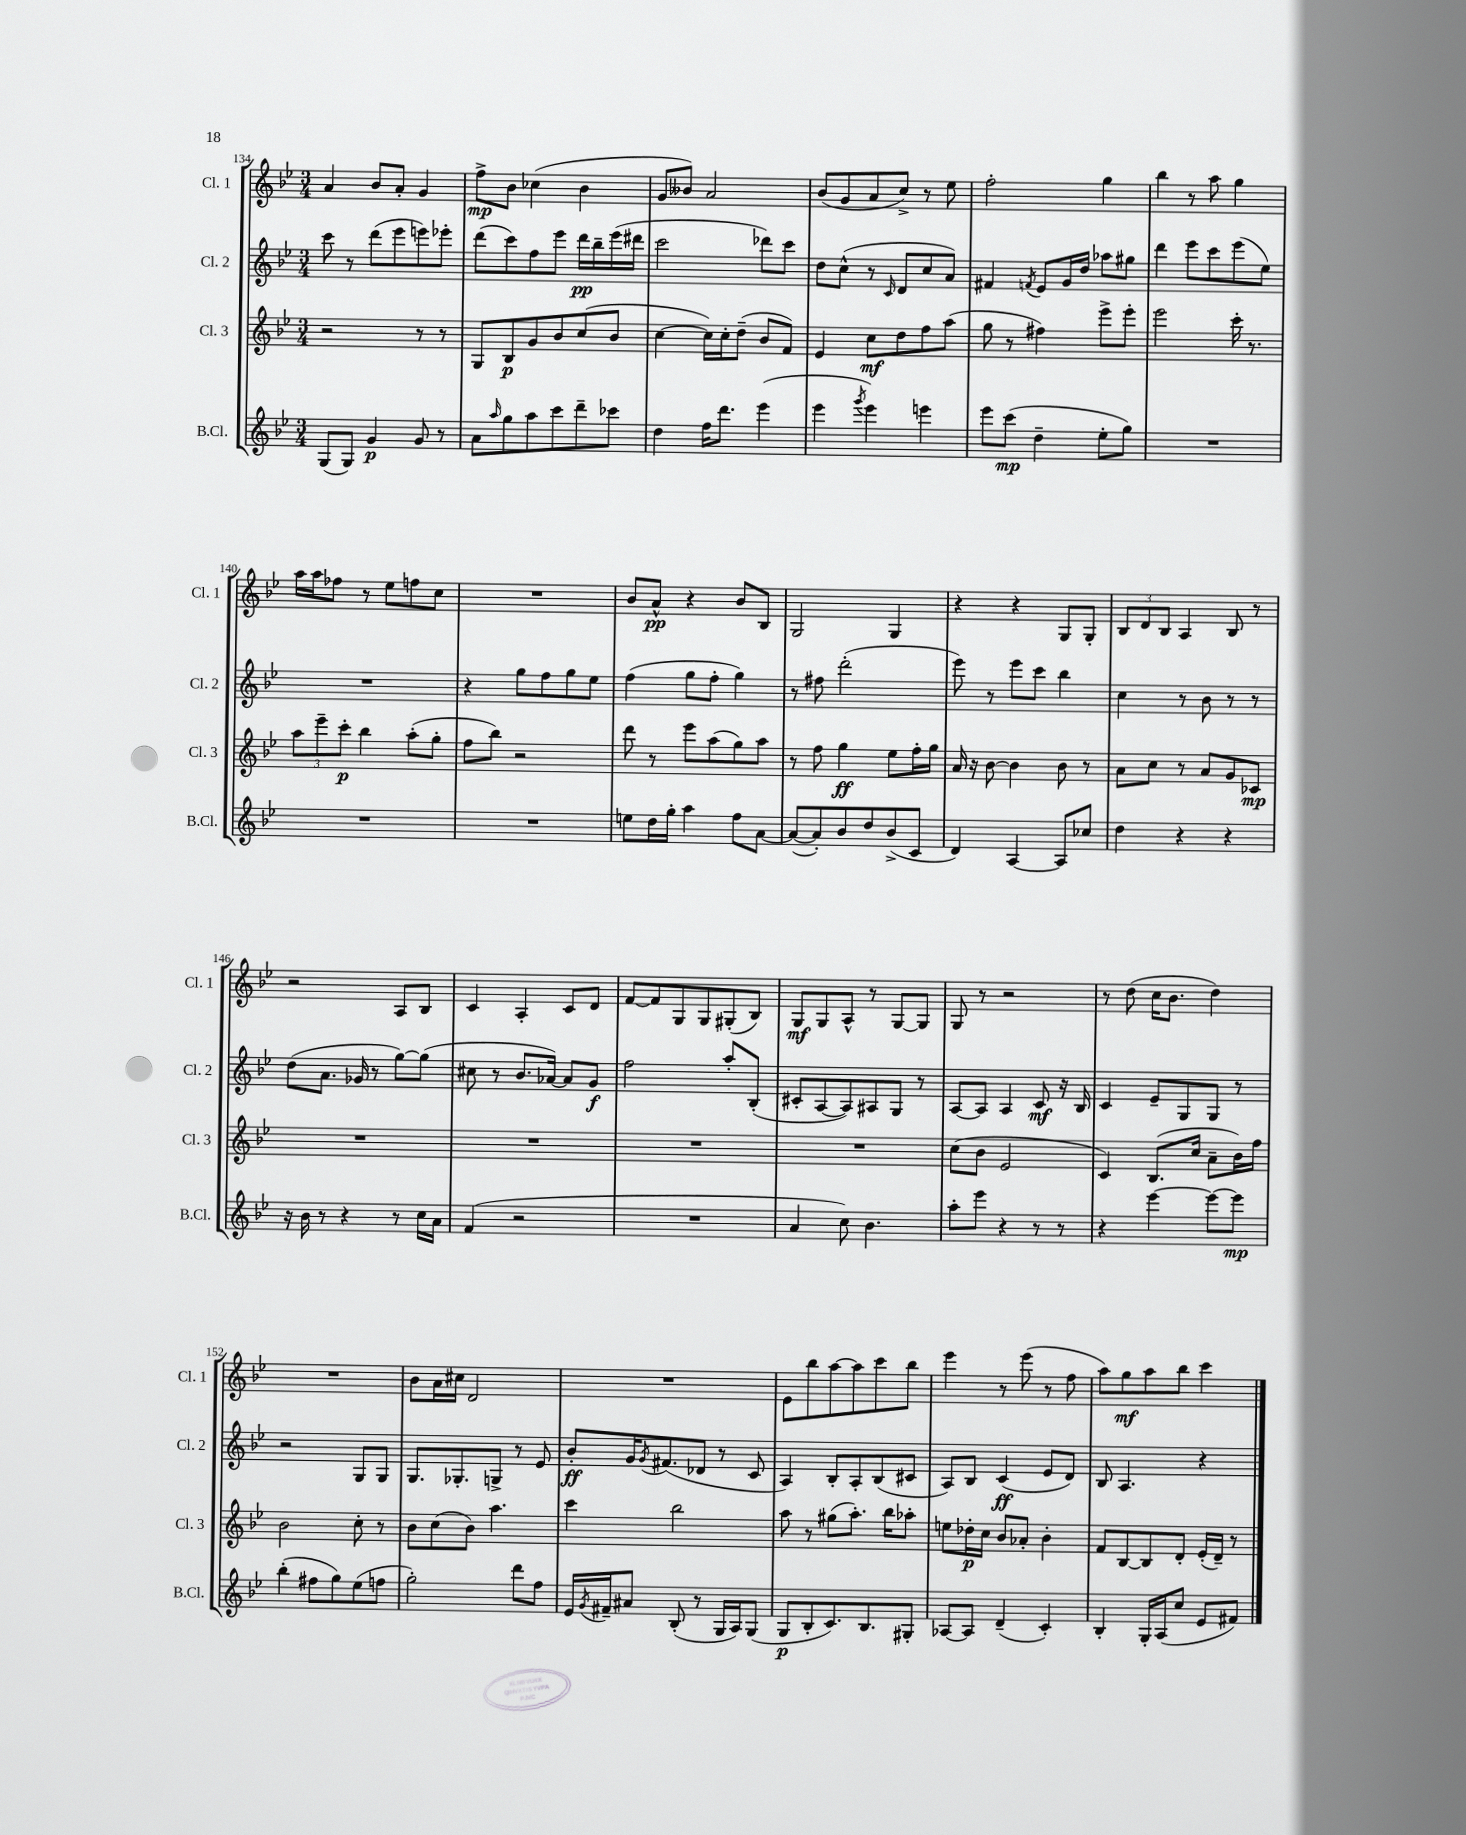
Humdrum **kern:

**kern	**kern	**kern	**kern
*staff4	*staff3	*staff2	*staff1
*clefG2	*clefG2	*clefG2	*clefG2
*k[b-e-]	*k[b-e-]	*k[b-e-]	*k[b-e-]
*M3/4	*M3/4	*M3/4	*M3/4
(8G	2r	8ccc	4a
8G)	.	8r	.
4g	.	(8ddd	8b-
.	.	8eee-	8a'
8g	8r	8eee)	4g
8r	8r	8eee-'	.
=	=	=	=
8a	8G	(8ddd	8ff^
16qqaa	.	.	.
8gg	8B-	8ccc)	8b-
8aa	8g	8ff	(4cc-
8ccc	8b-	8eee-	.
8ddd~	(8cc	16ddd	4b-
.	.	16bb-~	.
8ccc-	8b-	(16eee-	.
.	.	16ddd#	.
=	=	=	=
4dd	[4cc	2ccc	8g
.	.	.	8b--)
16ff	16cc])	.	2a
8.ddd	16cc'	.	.
.	(8dd~	.	.
(4eee-	8b-	8ddd-)	.
.	8f)	8ccc	.
=	=	=	=
4eee-	4e-	8dd	(8b-
.	.	(8cc^^	8g
8qggg	.	.	.
4eee-)	8cc	8r	8a
.	.	16qqc	.
.	8dd	8d	8cc^)
4eee	8ff	8cc	8r
.	(8aa	8a)	8ee-
=	=	=	=
8eee-	8gg	4f#	2ff'
(8ccc	8r	.	.
.	.	8qf	.
4dd~	4ff#)	8e-	.
.	.	16g	.
.	.	16dd	.
8ee-'	8eee-^	8aa-	4gg
8gg)	8eee-'	8gg#	.
=	=	=	=
2.r	2eee-	4ddd	4bb-
.	.	8eee-	8r
.	.	8ccc	8aa
.	16ccc'	(8eee-	4gg
.	8.r	.	.
.	.	8ee-)	.
=	=	=	=
2.r	12aa	2.r	16aa
.	.	.	16aa
.	12eee-~	.	.
.	.	.	8ff-
.	12ccc'	.	.
.	4bb-	.	8r
.	.	.	8ee-
.	(8aa'	.	8ff
.	8gg'	.	8cc
=	=	=	=
2.r	8ff	4r	2.r
.	8bb-)	.	.
.	2r	8gg	.
.	.	8ff	.
.	.	8gg	.
.	.	8ee-	.
=	=	=	=
8ee	8ddd	(4ff	8b-
16dd	8r	.	8a^^
16gg'	.	.	.
4aa	8eee-	8gg	4r
.	(8aa	8ff'	.
8ff	8gg)	4gg)	8b-
[8a	8aa	.	8B-
=	=	=	=
(8a_	8r	8r	2G
8a'])	8ff	8ff#	.
8b-	4gg	(2ddd'	.
8dd	.	.	.
(8b-^	8ee-	.	4G
8c	16ff'	.	.
.	16gg	.	.
=	=	=	=
4d)	16a	8eee-)	4r
.	16r	.	.
.	[8b-	8r	.
[4A	4b-]	8eee-	4r
.	.	8ccc	.
8A]	8b-	4bb-	8G
8cc-	8r	.	8G'
=	=	=	=
4dd	8a	4cc	12B-
.	.	.	12d
.	8cc	.	.
.	.	.	12B-
4r	8r	8r	4A
.	8a	8b-	.
4r	8g	8r	8B-
.	8c-	8r	8r
=	=	=	=
16r	2.r	(8dd	2r
16b-	.	.	.
8r	.	8.a	.
4r	.	.	.
.	.	16g-	.
.	.	8r	.
8r	.	[8gg)	8A
16cc	.	(8gg]	8B-
16a	.	.	.
=	=	=	=
(4f	2.r	8cc#	4c
.	.	8r	.
2r	.	8.b-	4A'
.	.	[16a-)	.
.	.	8a-]	8c
.	.	8g	8d
=	=	=	=
2.r	2.r	2ff	[8f
.	.	.	8f]
.	.	.	8G
.	.	.	8G
.	.	8aa'	(8G#'
.	.	(8B-'	8B-)
=	=	=	=
4a	2.r	8c#'	8G
.	.	[8A	8G
8cc)	.	8A])	8A^^
4.b-	.	8A#	8r
.	.	8G	[8G
.	.	8r	8G]
=	=	=	=
8aa'	(8cc	[8A	8G
8eee-	8b-	8A]	8r
4r	2e-	4A	2r
8r	.	8c	.
8r	.	16r	.
.	.	16B-	.
=	=	=	=
4r	4c)	4c	8r
.	.	.	(8dd
[4eee-	(8.B-	8e-~	16cc
.	.	.	8.b-
.	.	8G	.
.	16cc	.	.
8eee-_	8a~	8G	4dd)
8eee-]	16b-)	8r	.
.	16ff	.	.
=	=	=	=
(4bb-'	2b-	2r	2.r
8ff#	.	.	.
8gg)	.	.	.
(8ee-	8cc'	8G	.
8ff	8r	8G	.
=	=	=	=
2gg')	8b-	8.G	8b-
.	(8cc	.	16a
.	.	8.G-'	16cc#
.	8b-)	.	2d
.	4.aa	8G^	.
8ddd	.	8r	.
8ff	.	8e-	.
=	=	=	=
16e-	4ccc	8b-'	2.r
8qg	.	.	.
16f#~	.	.	.
8a#	.	16g	.
.	.	8qg	.
.	.	(8.f#	.
(8B-'	2bb-	.	.
8r	.	8d-	.
16G	.	8r	.
16A)	.	.	.
(8G	.	8c	.
=	=	=	=
8G	8aa	4A)	8e-
8B-'	8r	.	8bb-
8.c)	(8gg#	8B-'	[8aa
.	8.aa')	8A'	8aa]
8.B-	.	.	.
.	.	(8B-	8ccc
.	16bb-	.	.
8G#'	8aa-'	8c#	8bb-
=	=	=	=
[8A-	8ee	8A)	4eee-
8A-]	16dd-'	8B-	.
.	16cc	.	.
(4d~	8b-	(4c	8r
.	8a-'	.	(8eee-
4c')	4b-'	8e-	8r
.	.	8d)	8ff
=	=	=	=
4B-'	8f	8B-	8aa)
.	[8B-	4.A	8gg
16G'	8B-]	.	8aa
(16A	.	.	.
8cc	8d'	.	8bb-
8e-	(16e-'	4r	4ccc
.	16d~)	.	.
8f#)	8r	.	.
==	==	==	==
*-	*-	*-	*-
